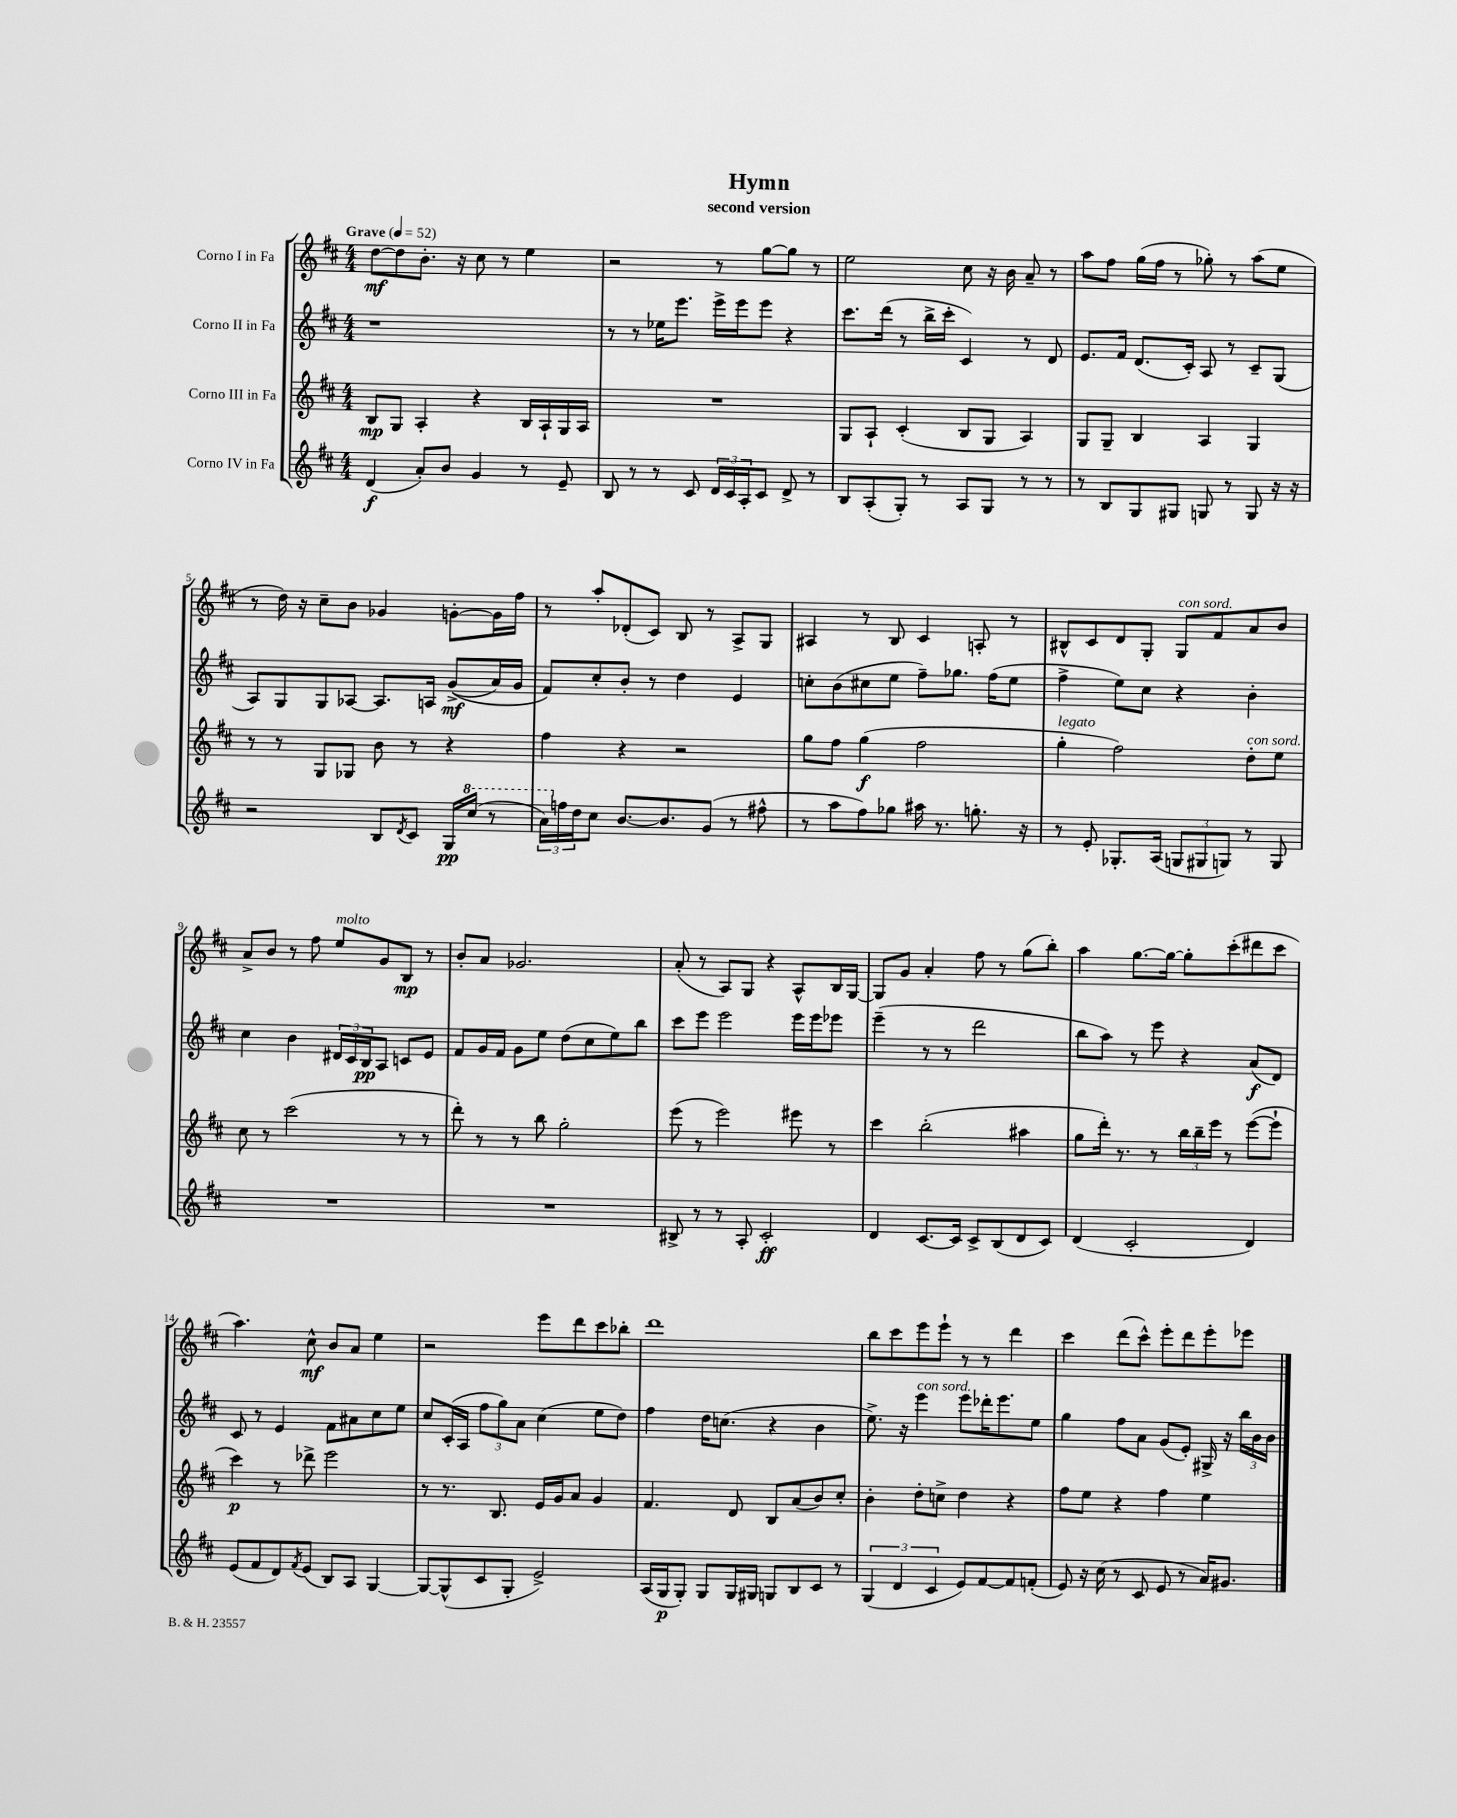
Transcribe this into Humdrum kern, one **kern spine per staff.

**kern	**kern	**kern	**kern
*staff4	*staff3	*staff2	*staff1
*clefG2	*clefG2	*clefG2	*clefG2
*k[f#c#]	*k[f#c#]	*k[f#c#]	*k[f#c#]
*M4/4	*M4/4	*M4/4	*M4/4
*MM52	*MM52	*MM52	*MM52
(4d/	8B/L	1r	[8dd\L
.	8G/J	.	8dd\]
8a'/L)	4A'/	.	8.b'\J
8b/J	.	.	.
.	.	.	16r
4g/	4r	.	8cc#\
.	.	.	8r
8r	16B/LL	.	4ee\
.	16A`/	.	.
8e~/	16G/	.	.
.	16A/JJ	.	.
=	=	=	=
8B/	1r	8r	2r
8r	.	8r	.
8r	.	16ee-\LK	.
.	.	8.eee\J	.
8c#/	.	.	.
24d/LL	.	16eee^\LL	8r
24c#/	.	.	.
.	.	16eee\J	.
24A'/J	.	.	.
8c#/J	.	8eee\J	[8gg\L
8d^/	.	4r	8gg\]J
8r	.	.	8r
=	=	=	=
8B/L	8G/L	8.ccc#\L	2ee\
(8A'/	8A`/J	.	.
.	.	(16ddd\Jk	.
8G'/J)	(4c#'/	8r	.
8r	.	16bb^\LL	.
.	.	16ccc#'\JJ	.
8A/L	8B/L	4c#/)	8cc#\
8G/J	8G/J	.	16r
.	.	.	16b\
8r	4A/)	8r	8a~/
8r	.	8d/	8r
=	=	=	=
8r	8G/L	8.e/L	8aa\L
8B/L	8G~/J	.	8ff#\J
.	.	16f#/Jk	.
8G/	4B/	(8.d/L	(16gg\LL
.	.	.	16ff#\JJ
8G#/J	.	.	8r
.	.	16c#'/Jk)	.
8G/	4A/	8A/	8gg-'\)
8r	.	8r	8r
8G/	4G/	8c#~/L	(8aa\L
16r	.	(8G/J	8ee\J
16r	.	.	.
=	=	=	=
2r	8r	8A/L)	8r
.	8r	8G/	16dd\)
.	.	.	16r
.	8G/L	8G/	8cc#~\L
.	8G-/J	[8A-/J	8b\J
8B/L	8b\	8.A-/]L	4g-/
8qd/	.	.	.
8c#/J	8r	.	.
.	.	16A/Jk	.
16G/LL	4r	&((8g^/L	[8g'\L
(16ccc#/JJ	.	.	.
8r	.	16a/L)	16g\]L
.	.	16g/JJ	16ff#\JJ
=	=	=	=
24aa\LL)	4ff#\	8f#/L&)	8r
24ff\	.	.	.
24dd\J	.	.	.
8cc#\J	.	8cc#'/	8aa'/L
[8.b/L	4r	8b'/J	(8d-'/
.	.	8r	8c#/J)
8.b/]	.	.	.
.	2r	4dd\	8B/
(8g/J	.	.	8r
8r	.	4e/	8A^/L
8ff#^^\	.	.	8G/J
=	=	=	=
8r	8gg\L	8cc'\L	4A#/
8aa\L	8ff#\J	(8b\	.
8ff#\)	(4gg\	8cc#\	8r
8gg-\J	.	8ee\J	8B/
16aa#\	2ff#\	8ff#~\L)	4c#/
8.r	.	.	.
.	.	8.gg-\J	.
8.gg'\	.	.	8A'/
.	.	(16ff#\LK	.
.	.	8ee\J	8r
16r	.	.	.
=	=	=	=
8r	4gg'\	4ff#^\	8B#^^/L
8e'/	.	.	8c#/
8.G-'/L	2ff#\)	8ee\L)	8d/
.	.	8cc#\J	8G'/J
(16A/Jk	.	.	.
12G/L	.	4r	8G/L
12G#/	.	.	.
.	.	.	8f#/
12G/J)	.	.	.
8r	8dd'\L	4b'\	8a/
8G/	8ee\J	.	8b/J
=	=	=	=
1r	8cc#\	4cc#\	8a^/L
.	8r	.	8b/J
.	(2ccc#\	4b\	8r
.	.	.	8ff#\
.	.	24d#/LL	8ee/L
.	.	24c#/	.
.	.	24B/J	.
.	.	8A/J	8g/
.	8r	8c/L	8B/J
.	8r	8e/J	8r
=	=	=	=
1r	8ddd'\)	8f#/L	8b'/L
.	8r	16g/L	8a/J
.	.	16f#/JJ	.
.	8r	8g\L	2.g-/
.	8bb\	8ee\J	.
.	2gg'\	(8dd\L	.
.	.	8cc#\	.
.	.	8ee\)	.
.	.	8bb\J	.
=	=	=	=
8B#^/	(8eee\	8ccc#\L	(8a'/
8r	8r	8eee\J	8r
8r	2eee\)	2eee\	8A/L)
8A'/	.	.	8G/J
2c#'/	.	.	4r
.	8eee#\	16eee\LL	8A^^/L
.	.	16eee\J	.
.	8r	8eee-\J	16B/L
.	.	.	[16G/JJ
=	=	=	=
4d/	4ccc#\	(4eee~\	8G/]L
.	.	.	8g/J
[8.c#/L	(2bb'\	8r	4a'/
.	.	8r	.
16c#/]Jk	.	.	.
8c#^/L	.	2ddd\	8ff#\
(8B/	.	.	8r
8d/	4aa#\	.	(8gg\L
8c#/J)	.	.	8bb'\J)
=	=	=	=
(4d/	8gg\L	8bb\L	4aa\
.	16ddd'\Jk)	8aa\J)	.
.	8.r	.	.
2c#'/	.	8r	[8.gg\L
.	8r	8eee\	.
.	.	.	16gg\_Jk
.	24bb\LL	4r	8gg'\]L
.	24bb~\	.	.
.	24eee\JJ	.	.
.	8r	.	(8ccc#'\
4d/)	([8eee\L	(8a/L	8ddd#\
.	8eee`\]J	8d/J)	8ccc#\J
=	=	=	=
(8e/L	4ccc#\)	8c#/	4.aa\)
8f#/	.	8r	.
8d/)	8r	4e/	.
8qf#/	.	.	.
(8e/J	8ddd-^\	.	8cc#^^\
8B/L)	2eee\	8f#\L	8b/L
8A/J	.	8a#\	8a/J
[4G/	.	8cc#\	4ee\
.	.	8ee\J	.
=	=	=	=
8G/_L	8r	8cc#/L	2r
(8G^^/]	8.r	(16c#'/L	.
.	.	16A/JJ	.
8c#/	.	12ff#\L	.
.	8.B/	.	.
.	.	12gg\)	.
8G'/J	.	.	.
.	.	12a\J	.
2e^/)	16e/LL	(4cc#\	8eee\L
.	16g/J	.	.
.	8a/J	.	8ddd\
.	4g/	8ee\L	8ccc#\
.	.	8dd\J)	8bb-'\J
=	=	=	=
(16A/LL	4.f#/	4ff#\	1ddd
16G/J	.	.	.
8G'/J)	.	.	.
8G/L	.	16dd\LK	.
.	.	(8.cc\J	.
16G/L	8d/	.	.
16G#/JJ	.	.	.
8G/L	8B/L	4r	.
8B/	(8a/	.	.
8c#/J	8b/)	4b\	.
8r	8cc#'/J	.	.
=	=	=	=
(6G/	4b'\	8.ee^\)	8bb\L
.	.	.	8ccc#\
6d/	.	.	.
.	.	16r	.
.	8dd'\L	4eee\	8eee\
6c#/	.	.	.
.	8cc^\J	.	8eee`\J
8e/L)	4dd\	8eee\L	8r
[8f#/	.	16ddd-'\K	8r
.	.	8.eee\	.
8f#/]	4r	.	4ddd\
(8f'/J	.	8ee\J	.
=	=	=	=
8e/)	8ff#\L	4gg\	4ccc#\
16r	8ee\J	.	.
(16cc#\	.	.	.
8r	4r	8ff#\L	(8ddd\L
8c#/	.	8a\J	8ccc#^^\J)
8e/	4ff#\	(8g/L	8eee'\L
8r	.	8e'/J)	8ddd\
16a/LK)	4ee\	16G#^/	8eee'\
8.g#/J	.	16r	.
.	.	24bb\LL	8eee-\J
.	.	24b\	.
.	.	24b\JJ	.
==	==	==	==
*-	*-	*-	*-
